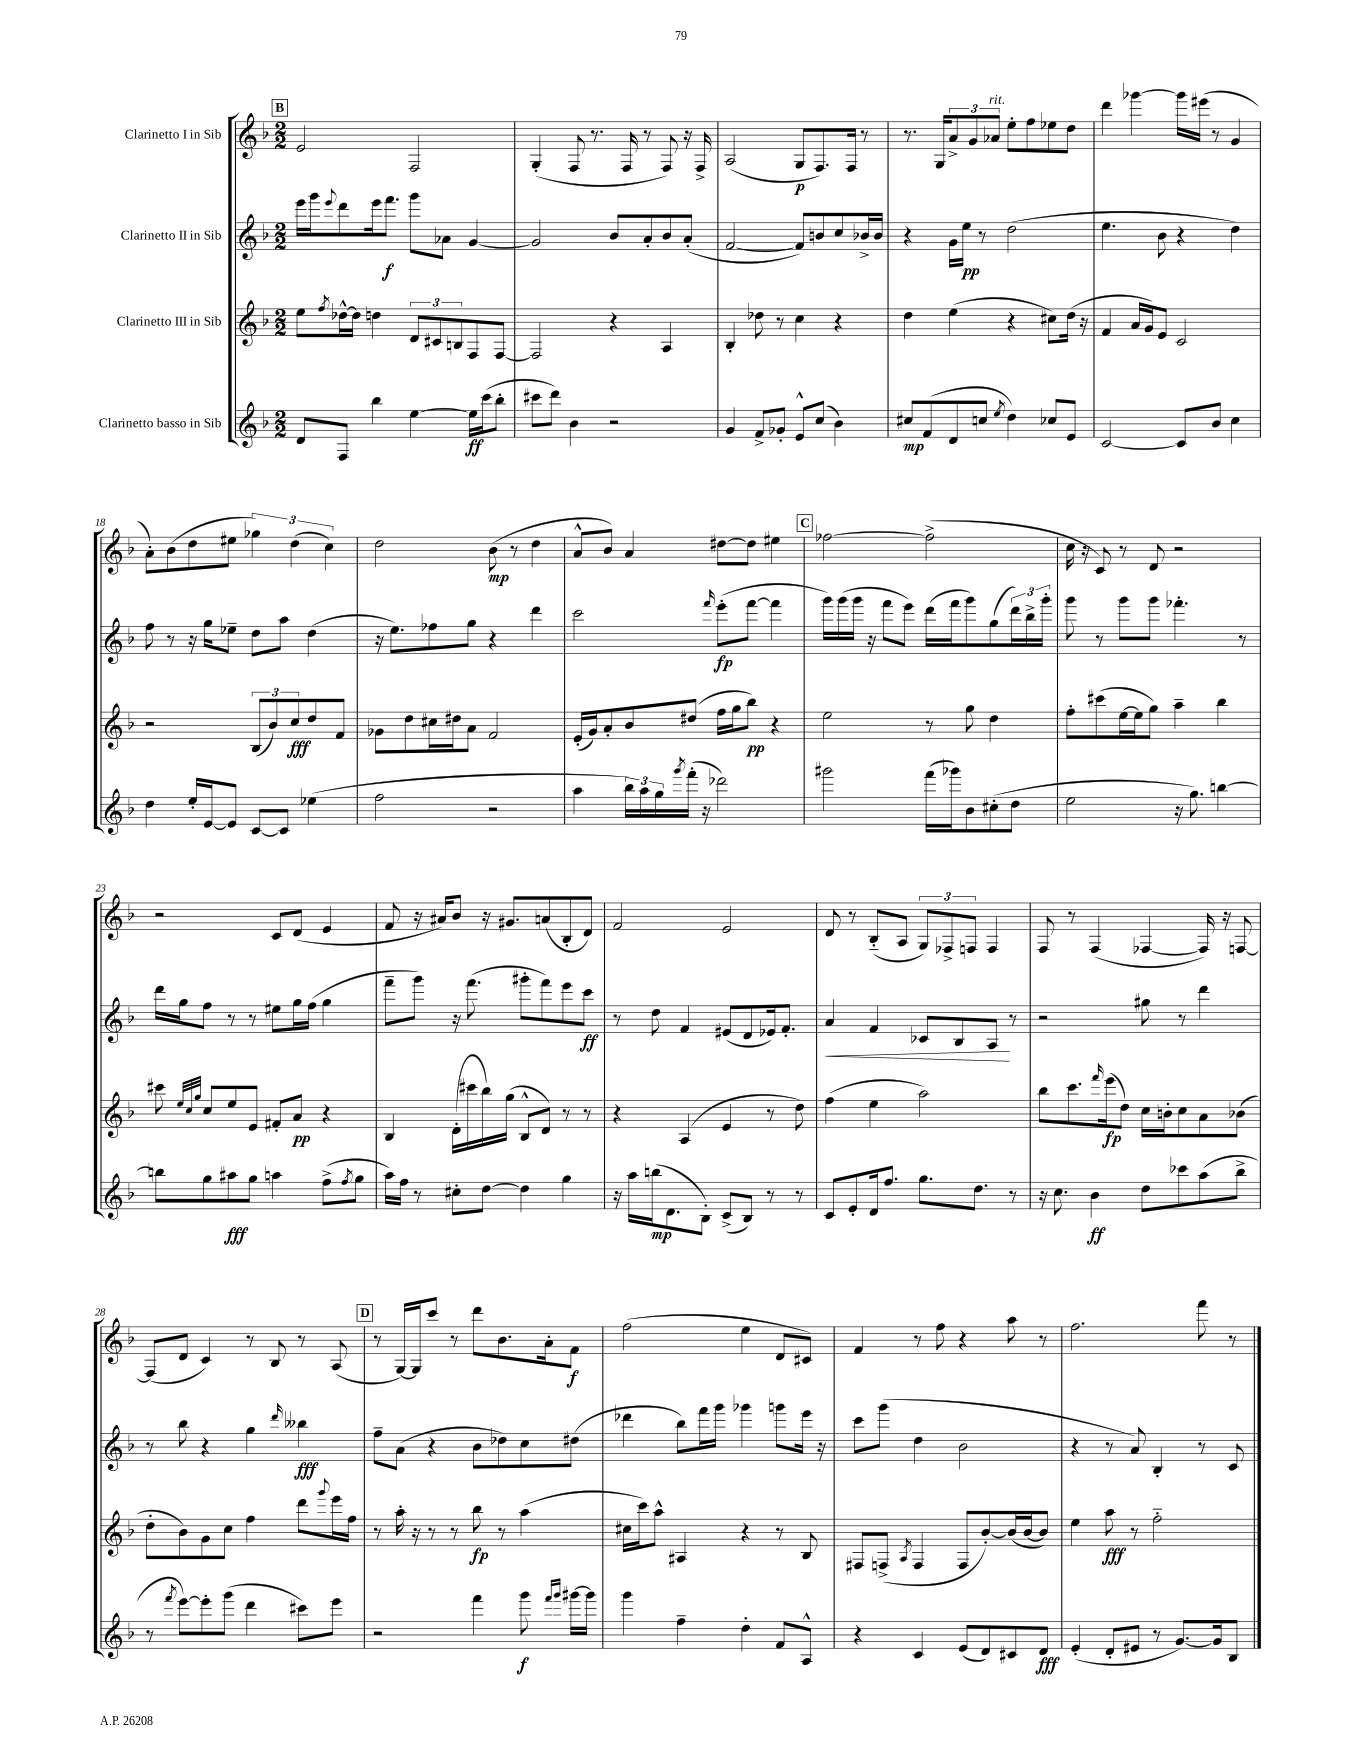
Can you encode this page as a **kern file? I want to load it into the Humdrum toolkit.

**kern	**kern	**kern	**kern
*staff4	*staff3	*staff2	*staff1
*clefG2	*clefG2	*clefG2	*clefG2
*k[b-]	*k[b-]	*k[b-]	*k[b-]
*M2/2	*M2/2	*M2/2	*M2/2
8d	8ee	16eee	2e
.	.	16ggg	.
.	8qff	8qqeee	.
8F	[16dd-^^	8ddd	.
.	16dd-]	.	.
4bb-	4dd	16eee	.
.	.	8.fff	.
[4ee	12d	8ggg	2F
.	12c#	.	.
.	.	8a-	.
.	12B	.	.
16ee]	8F	[4g	.
(16ccc	.	.	.
8bb-'	[8F	.	.
=	=	=	=
8ccc#	2F]	2g]	(4G'
8ddd)	.	.	.
4b-	.	.	8F
.	.	.	8.r
2r	4r	8b-	.
.	.	.	16F
.	.	8a'	8r
.	4A	8b-	8F)
.	.	(8a'	16r
.	.	.	16F^
=	=	=	=
4g	4B-'	[2f	(2A
8f^	8dd-	.	.
8g-'	8r	.	.
8e^^	4cc	8f])	8G
(8cc	.	8b	8.F)
4b-)	4r	8cc	.
.	.	.	16F
.	.	16b-^	8r
.	.	16b-	.
=	=	=	=
8cc#	4dd	4r	8.r
(8f	.	.	.
.	.	.	16G
8d	(4ee	16g	12a^
.	.	16ee	.
.	.	.	12g
8cc	.	8r	.
.	.	.	12a-
8qee	.	.	.
4dd)	4r	(2dd	8ee'
.	.	.	8ff
8cc-	8cc#)	.	8ee-
8e	(16dd	.	8dd
.	16r	.	.
=	=	=	=
[2c	4f	4.ee	4ddd
.	16a	.	[4ggg-
.	16g)	.	.
.	8e	8b-	.
8c]	2c	4r	16ggg-]
.	.	.	(16eee#
8b-	.	.	8r
4cc	.	4dd)	4g
=	=	=	=
4dd	2r	8ff	8a')
.	.	8r	(8b-
16ee'	.	16r	8dd
[16e	.	16gg	.
8e]	.	8ee-~	8ee#
[8c	(12B-	8dd	6gg-)
.	12b-)	.	.
8c]	.	8aa	.
.	12cc	.	(6dd
(4ee-	8dd	(4dd	.
.	.	.	6cc)
.	8f	.	.
=	=	=	=
2ff	8g-	16r	2dd
.	.	8.ee)	.
.	8dd	.	.
.	16cc#	8ff-	.
.	16dd#	.	.
.	8a	8gg	.
2r	2f	4r	(8b-
.	.	.	8r
.	.	4ddd	4dd
=	=	=	=
4aa	(16e'	2ccc	8a^^
.	16g)	.	.
.	8a'	.	8b-)
24bb-)	8b-	.	4a
24aa	.	.	.
24gg	.	.	.
8qggg	.	.	.
(16fff'	(8dd#	.	.
16r	.	.	.
.	.	16qqfff	.
2ddd-)	16ff	(8eee'	[8dd#
.	16gg	.	.
.	8bb-)	[8fff	8dd#]
.	4r	4fff]	4ee#
=	=	=	=
2ggg#	2ee	16ggg)	[2ff-
.	.	(16ggg	.
.	.	16ggg	.
.	.	16r	.
.	.	8fff	.
.	.	8eee)	.
(16fff	8r	(16ddd	(2ff-^]
16ggg-)	.	16fff	.
8b-	8gg	8ggg)	.
(8cc#'	4dd	(8gg	.
8dd	.	24ddd)	.
.	.	24bb-^	.
.	.	24ggg'	.
=	=	=	=
2ee	8ff'	8ggg	16cc
.	.	.	16r
.	(8ccc#	8r	8c)
.	[16ee	8ggg	8r
.	16ee]	.	.
.	8gg)	8ggg	8d
16r	4aa~	4.fff-'	2r
8.gg)	.	.	.
[4bb	4bb-	.	.
.	.	8r	.
=	=	=	=
8bb]	8ccc#	16ddd	2r
.	.	16gg	.
.	32qqee	.	.
.	32qqcc	.	.
.	32qqgg	.	.
8gg	8cc	8ff	.
8aa#	8ee	8r	.
8gg	8e	8r	.
4aa	8f#'	8ee#	8c
.	8a	16gg	(8d
.	.	(16ff	.
(8ff^	4r	4gg	4e
8qff	.	.	.
8gg	.	.	.
=	=	=	=
16aa)	4B-	8fff~	8f
16ff	.	.	.
8r	.	8ggg)	16r
.	.	.	16a#)
8cc#'	(16d'	16r	8b-
.	16ccc#	(8.fff	.
[8dd	16bb-)	.	16r
.	(16gg	.	8.g#
4dd]	8B-^^	8ggg#'	.
.	8d)	8fff)	(8a
4gg	8r	8eee	8B-'
.	8r	8ccc	8d)
=	=	=	=
16r	4r	8r	2f
16aa	.	.	.
(16bb	.	8dd	.
8.d	.	.	.
.	(4A	4f	.
8B-')	.	.	.
(8c^	4e	(8e#	2e
8B-)	.	8d	.
8r	8r	16e-)	.
.	.	8.f'	.
8r	8dd)	.	.
=	=	=	=
8c	(4ff	4a	8d
8e'	.	.	8r
16d	4ee	4f	(8B-'~
8.ff	.	.	.
.	.	.	8A
8.gg	2aa)	8c-	12G)
.	.	.	12F-^
.	.	8B-	.
.	.	.	12F
8.dd	.	.	.
.	.	8A	4F
8r	.	8r	.
=	=	=	=
16r	8bb-	2r	8F
8.cc	.	.	.
.	8.ccc	.	8r
4b-	.	.	(4F
.	16qqfff	.	.
.	(16eee	.	.
.	8dd)	.	.
8dd	16cc	8gg#	[4F-
.	16b'	.	.
8ccc-	8cc	8r	.
(8aa	8a	4ddd	16F-])
.	.	.	16r
8bb-^	(8b-	.	[8F
=	=	=	=
8r	8dd'	8r	(8F]
8qfff	.	.	.
[8eee)	8b-)	8bb-	8d
8eee']	8g	4r	4c)
(8ggg	8cc	.	.
4ddd	4ff	4gg	8r
.	.	.	8B-
.	.	16qqddd	.
8ccc#)	8ddd	4bb--	8r
.	8qqggg	.	.
8eee	16eee	.	(8A
.	16ff	.	.
=	=	=	=
2r	8r	8ff~	8r
.	16aa'	(8a	[16G)
.	16r	.	16G]
.	8r	4r	8ccc
.	8r	.	8r
4fff	8bb-	8b-	8ddd
.	8r	8dd-)	8.b-
8ggg	(4aa	8cc	.
.	.	.	16a'
16qqfff	.	.	.
16qqggg	.	.	.
[16ggg#	.	(8dd#	8f
16ggg#]	.	.	.
=	=	=	=
4ggg	16cc#	4ddd-	(2ff
.	16ccc)	.	.
.	8aa^^	.	.
4ff~	4A#	8bb-)	.
.	.	16fff	.
.	.	16ggg	.
4dd'	4r	4ggg-	4ee
8f	8r	8ggg	8d
8A^^	8B-	16eee	8c#)
.	.	16r	.
=	=	=	=
4r	8F#	8ccc	4f
.	(8F^	(8ggg	.
.	8qA	.	.
4c	4F	4dd	8r
.	.	.	8ff
(8e	8F	2b-	4r
8d)	[8b-')	.	.
8c#	(16b-]	.	8aa
.	[16b-	.	.
8d	8b-])	.	8r
=	=	=	=
(4e'	4ee	4r	2.ff
8d'	8aa	8r	.
8e#	8r	8a)	.
8r	2ff'~	4B-'	.
[8.g)	.	.	.
.	.	8r	8fff
16g]	.	.	.
8B-	.	8c	8r
==	==	==	==
*-	*-	*-	*-
